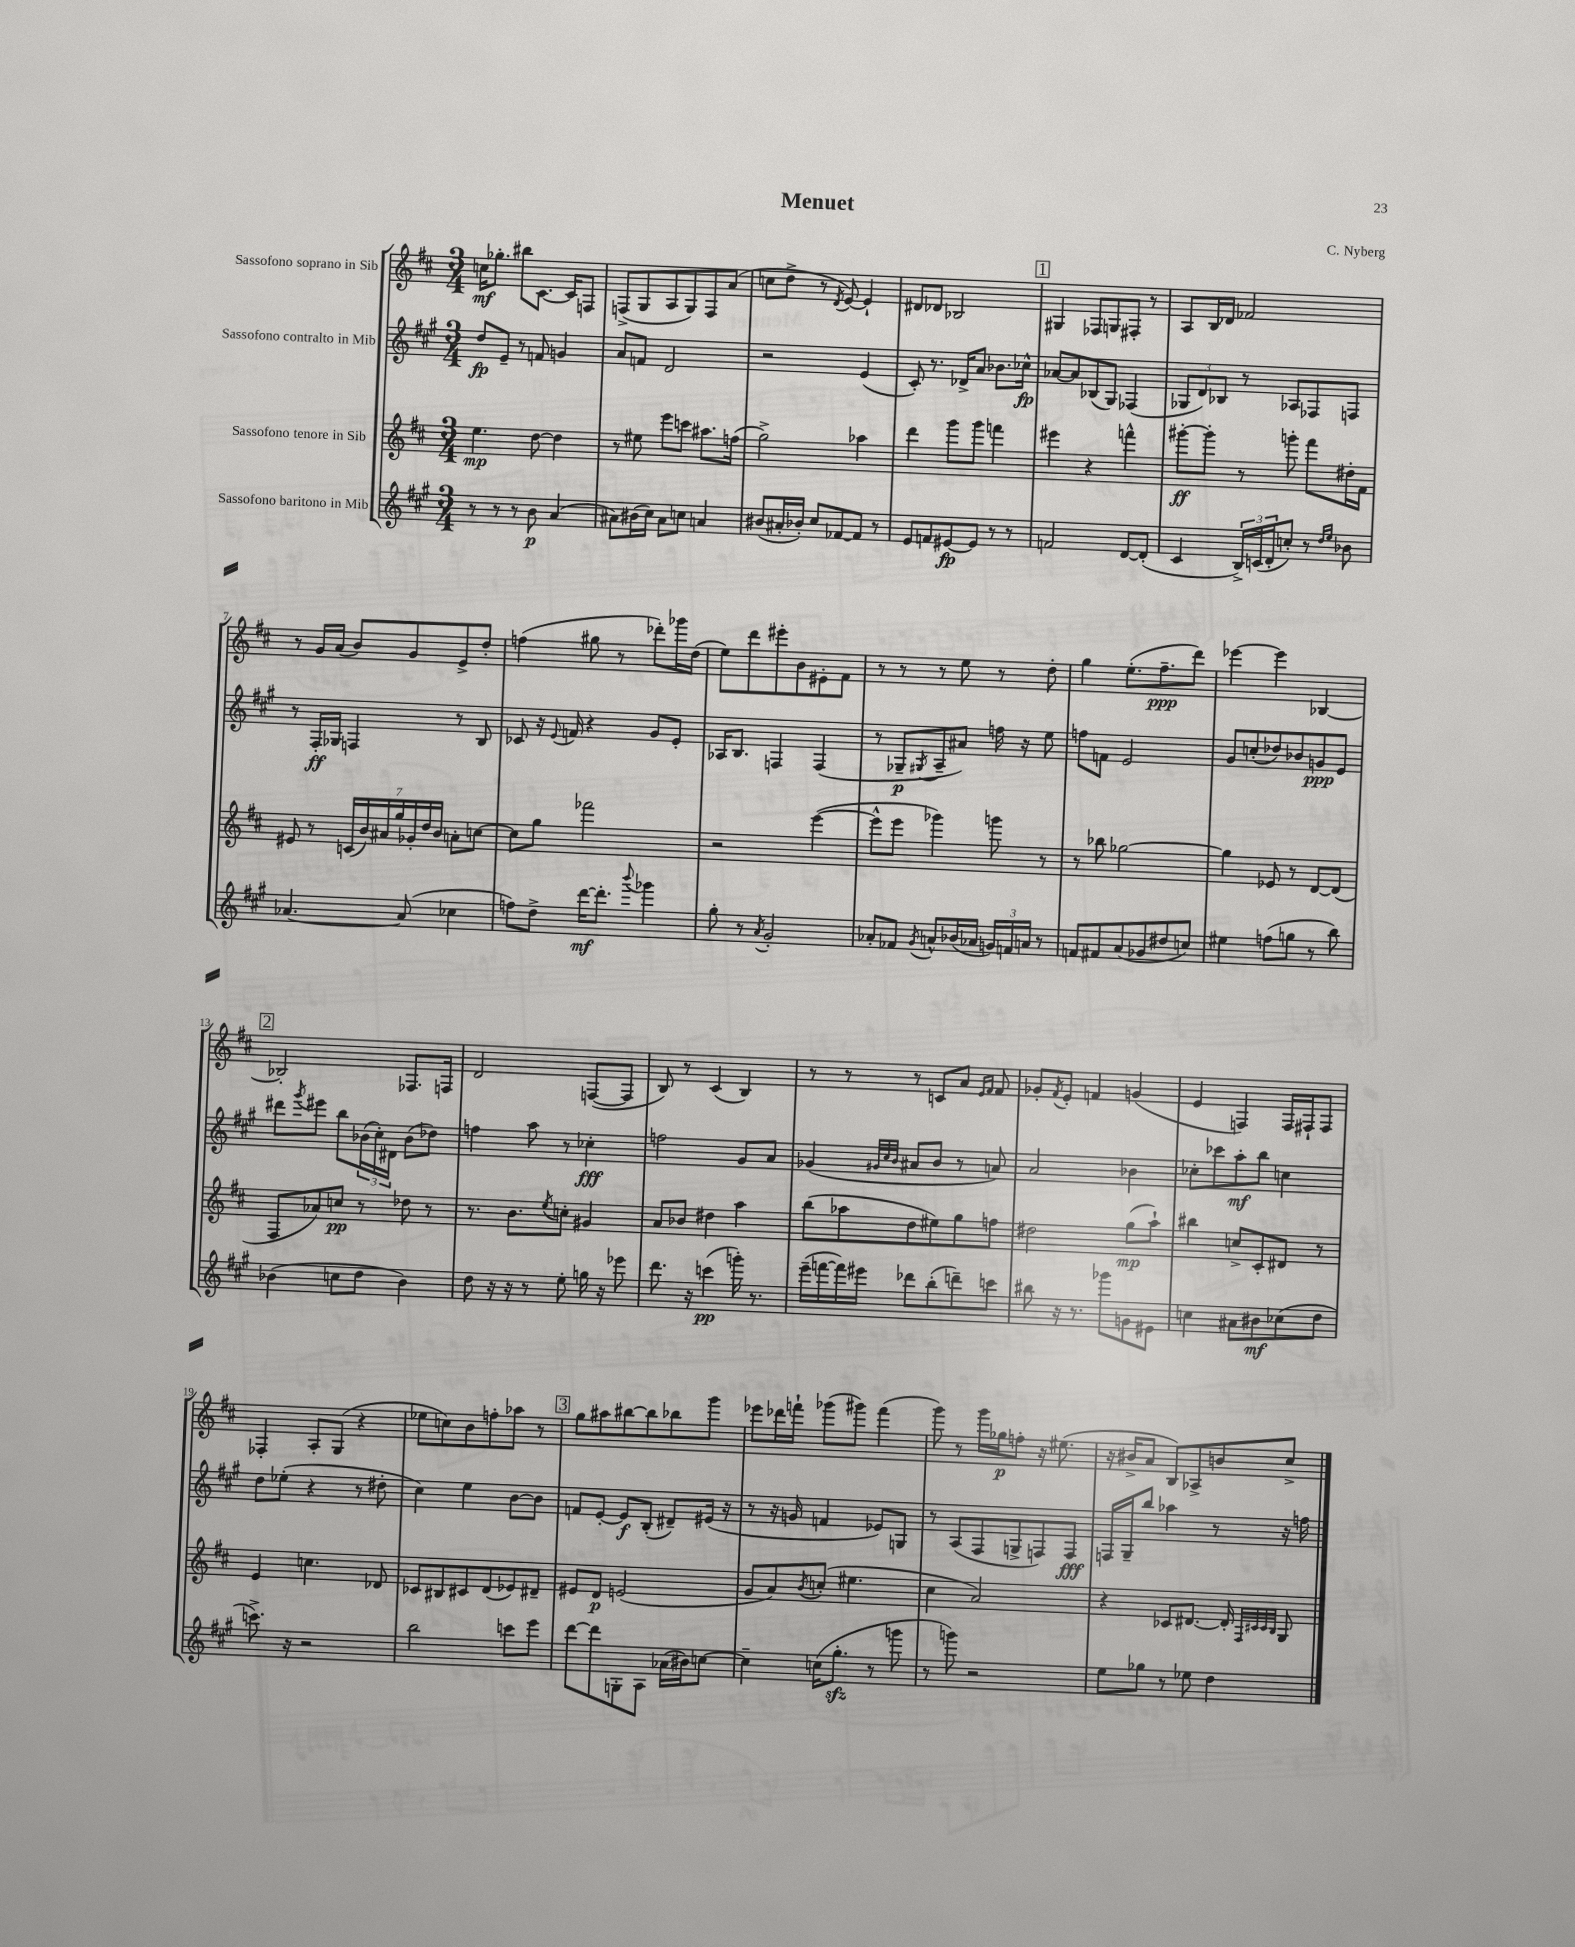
\header { title = "Menuet" composer = "C. Nyberg" }
<<
\new StaffGroup <<
\new Staff = "s0" \with { instrumentName = "Sassofono soprano in Sib" } {
    \clef treble \key d \major \numericTimeSignature \time 3/4
    c''16\mf ges''8.-. bis''8 cis'8.~ cis'16 f8 |
    f8->( g8 a8 g8) f8 a'8( |
    c''8 d''8-> r8 \acciaccatura { d'8 } e'8~) e'4-! |
    dis'8 des'8 bes2 |
    \mark \markup { \box "1" } gis4 fes8 g8 fis8-. r8 |
    a8 b16 des'16 fes'2 |
    r8 g'16 a'16( b'8) g'8 e'8-> d''8-. |
    f''4( gis''8 r8 des'''8-.) ges'''16 d''16( |
    e''8) d'''8 eis'''8-. b'8 eis'8-. fis'8 |
    r8 r8 r8 e''8 r8 d''8-. |
    g''4 e''8.-.( fis''8.--\ppp d'''8) |
    ees'''4~ ees'''4 bes4~ |
    \mark \markup { \box "2" } bes2-. fes8. f16 |
    d'2 f8~( f8 |
    b8) r8 cis'4( b4) |
    r8 r8 r8 c'8 a'8 \grace { e'16 fis'16 } fis'8 |
    ges'8-. \acciaccatura { fis'8 } e'8-. f'4 g'4( |
    e'4 f4) f16 fis16-! fis8 |
    fes4-. a8-. g8( r4 |
    ees''8 c''8) b'8 f''8-. aes''8 r8 |
    \mark \markup { \box "3" } g''8 ais''8 bis''8~ bis''8 bes''8 g'''8 |
    ees'''8 des'''16 f'''16-! ges'''8( gis'''8) f'''4( |
    g'''8) r8 g'''16 ges''16\p f''8-. r16 eis''8.( |
    r16 bis'16-> a'8 b8) aes8-> b'8 cis''8-> \bar "|." |
}
\new Staff = "s1" \with { instrumentName = "Sassofono contralto in Mib" } {
    \clef treble \key a \major \numericTimeSignature \time 3/4
    d''8\fp e'8-- r8 f'8 g'4 |
    a'8 f'8 d'2 |
    r2 e'4( |
    cis'8-.) r8. des'16-> a'8 bes'8. ces''16-^\fp |
    \mark \markup { \box "1" } aes'8~ aes'8 bes8( gis8) fes4( |
    \tuplet 3/2 { ges8 d'8) bes8 } r8 aes8 fes8 f8 |
    r8 fis16-.\ff ges16 f4 r8 b8 |
    ces'8 r16 \appoggiatura { e'8 } f'16 r4 gis'8 e'8-. |
    aes16 b8. f4 f4( |
    r8 ges8--\p \acciaccatura { gis8 } a8-- ais'8) f''16 r16 e''8 |
    f''8 f'8 e'2 |
    gis'8 c''8-.( des''8) bes'8 g'8\ppp e'8 |
    \mark \markup { \box "2" } dis'''8 \acciaccatura { gis'''8 } eis'''8 b''8 \tuplet 3/2 { bes'16( cis''16-.) dis'16 } bes'8( des''8) |
    f''4 a''8 r8 ces''4-.\fff |
    f''2 gis'8 a'8 |
    ges'4( \grace { gis'32 cis''32 b'32 } ais'8 b'8 r8 a'8) |
    a'2 bes'4 |
    ces''8-. ces'''8 a''8-.\mf b''8 c''4 |
    d''8 ees''8-.( r4 r8 dis''8-. |
    cis''4) e''4 b'8~ b'8 |
    \mark \markup { \box "3" } f'8 e'8~-. e'8\f b8-.( dis'8--) eis'16( r16 |
    r8 r16 g'16 f'4 ees'8) g8 |
    r8 a8( fis8 g8-> f8) f8\fff |
    f16 gis16-- b''8 aes''4 r8 r16 f''16 \bar "|." |
}
\new Staff = "s2" \with { instrumentName = "Sassofono tenore in Sib" } {
    \clef treble \key d \major \numericTimeSignature \time 3/4
    e''4.\mp d''8~ d''4 |
    r8 eis''8 e'''8 c'''8 ais''8. f''16( |
    g''2->) aes''4 |
    d'''4 g'''8 g'''8 f'''4 |
    \mark \markup { \box "1" } eis'''4 r4 f'''4-^ |
    gis'''8~-.\ff gis'''8-. r8 g'''8-. fis'''8 dis''16-. fis'16 |
    eis'8 r8 \tuplet 7/4 { c'16( b'16) ais'16 g''16 ges'16-. d''16 b'16 } a'8-. c''8~ |
    c''8 g''8 fes'''2 |
    r2 e'''4~( |
    e'''8-^ e'''8 ges'''4) g'''8 r8 |
    r8 bes''8 ges''2~ |
    ges''4 ees'8 r8 d'8~ d'8( |
    \mark \markup { \box "2" } fis8 aes'8) c''8\pp r8 des''8 r8 |
    r8. b'8. \acciaccatura { e''8 } c''8-. gis'4 |
    a'8 bes'8 dis''4 a''4 |
    b''8( aes''8 d''8 eis''8) g''8 f''8 |
    dis''2 g''8\mp( a''8-!) |
    bis''4 c''8-> cis'8-. dis'8 r8 |
    e'4 c''4. des'8 |
    ces'8 bis8 cis'8 d'8( ees'8) dis'8-- |
    \mark \markup { \box "3" } eis'8 d'8\p e'2( |
    g'8 a'8) \acciaccatura { b'8 } c''8-.( eis''4. |
    cis''4 a'2) |
    r4 ces'8 dis'8.~ dis'16-. \grace { fis32 cis'32 cis'32 b32 } g8 \bar "|." |
}
\new Staff = "s3" \with { instrumentName = "Sassofono baritono in Mib" } {
    \clef treble \key a \major \numericTimeSignature \time 3/4
    r8 r8 r8 b'8\p a'4( |
    ais'8) bis'16( cis''16) ais'8 c''8 a'4 |
    bis'8( ais'16-. bes'16-.) cis''8 fes'8~ fes'8 r8 |
    e'8 f'8 eis'8~\fp eis'8 r8 r8 |
    \mark \markup { \box "1" } f'2 d'8~ d'8-.( |
    cis'4 \tuplet 3/2 { b16->) c'16( d'16-. } c''8-.) r8 \grace { d''16 e''16 } bes'8 |
    aes'4.~ aes'8( ces''4 |
    f''8) d''8-> d'''16~\mf d'''8.-. \appoggiatura { b'''8 } ges'''4 |
    gis''8-. r8 \acciaccatura { a'8 } gis'2-. |
    aes'8-. fes'8 \acciaccatura { gis'8 } a'8-^ bes'16( aes'16 \tuplet 3/2 { g'16) f'16 a'16 } r8 |
    f'8 fis'8 a'8( ges'8 dis''8 c''8) |
    eis''4 f''8( g''8 r8 b''8) |
    \mark \markup { \box "2" } bes'4( c''8 d''8 bes'4) |
    d''8 r16 r16 r8 e''8-. g''16 r16 ees'''8 |
    d'''8. r16 c'''4\pp( g'''16-.) r8. |
    e'''16--( f'''16~ f'''16) eis'''16 des'''8 b''8-.( d'''8--) c'''8 |
    bis''8 r16 r8. ges'''8 g'8 eis'8 |
    c''4 ais'8 bis'8\mf ces''8( d''8 |
    c'''8.->) r16 r2 |
    b''2 c'''8 e'''8 |
    \mark \markup { \box "3" } d'''8~ d'''8 g8-. a8 aes'16( bis'16) c''8~ |
    c''4-- c''16( gis''8.-.\sfz r8 g'''8 |
    r8 g'''8) r2 |
    e''8 ges''8 r8 ees''8 d''4 \bar "|." |
}
>>
>>
